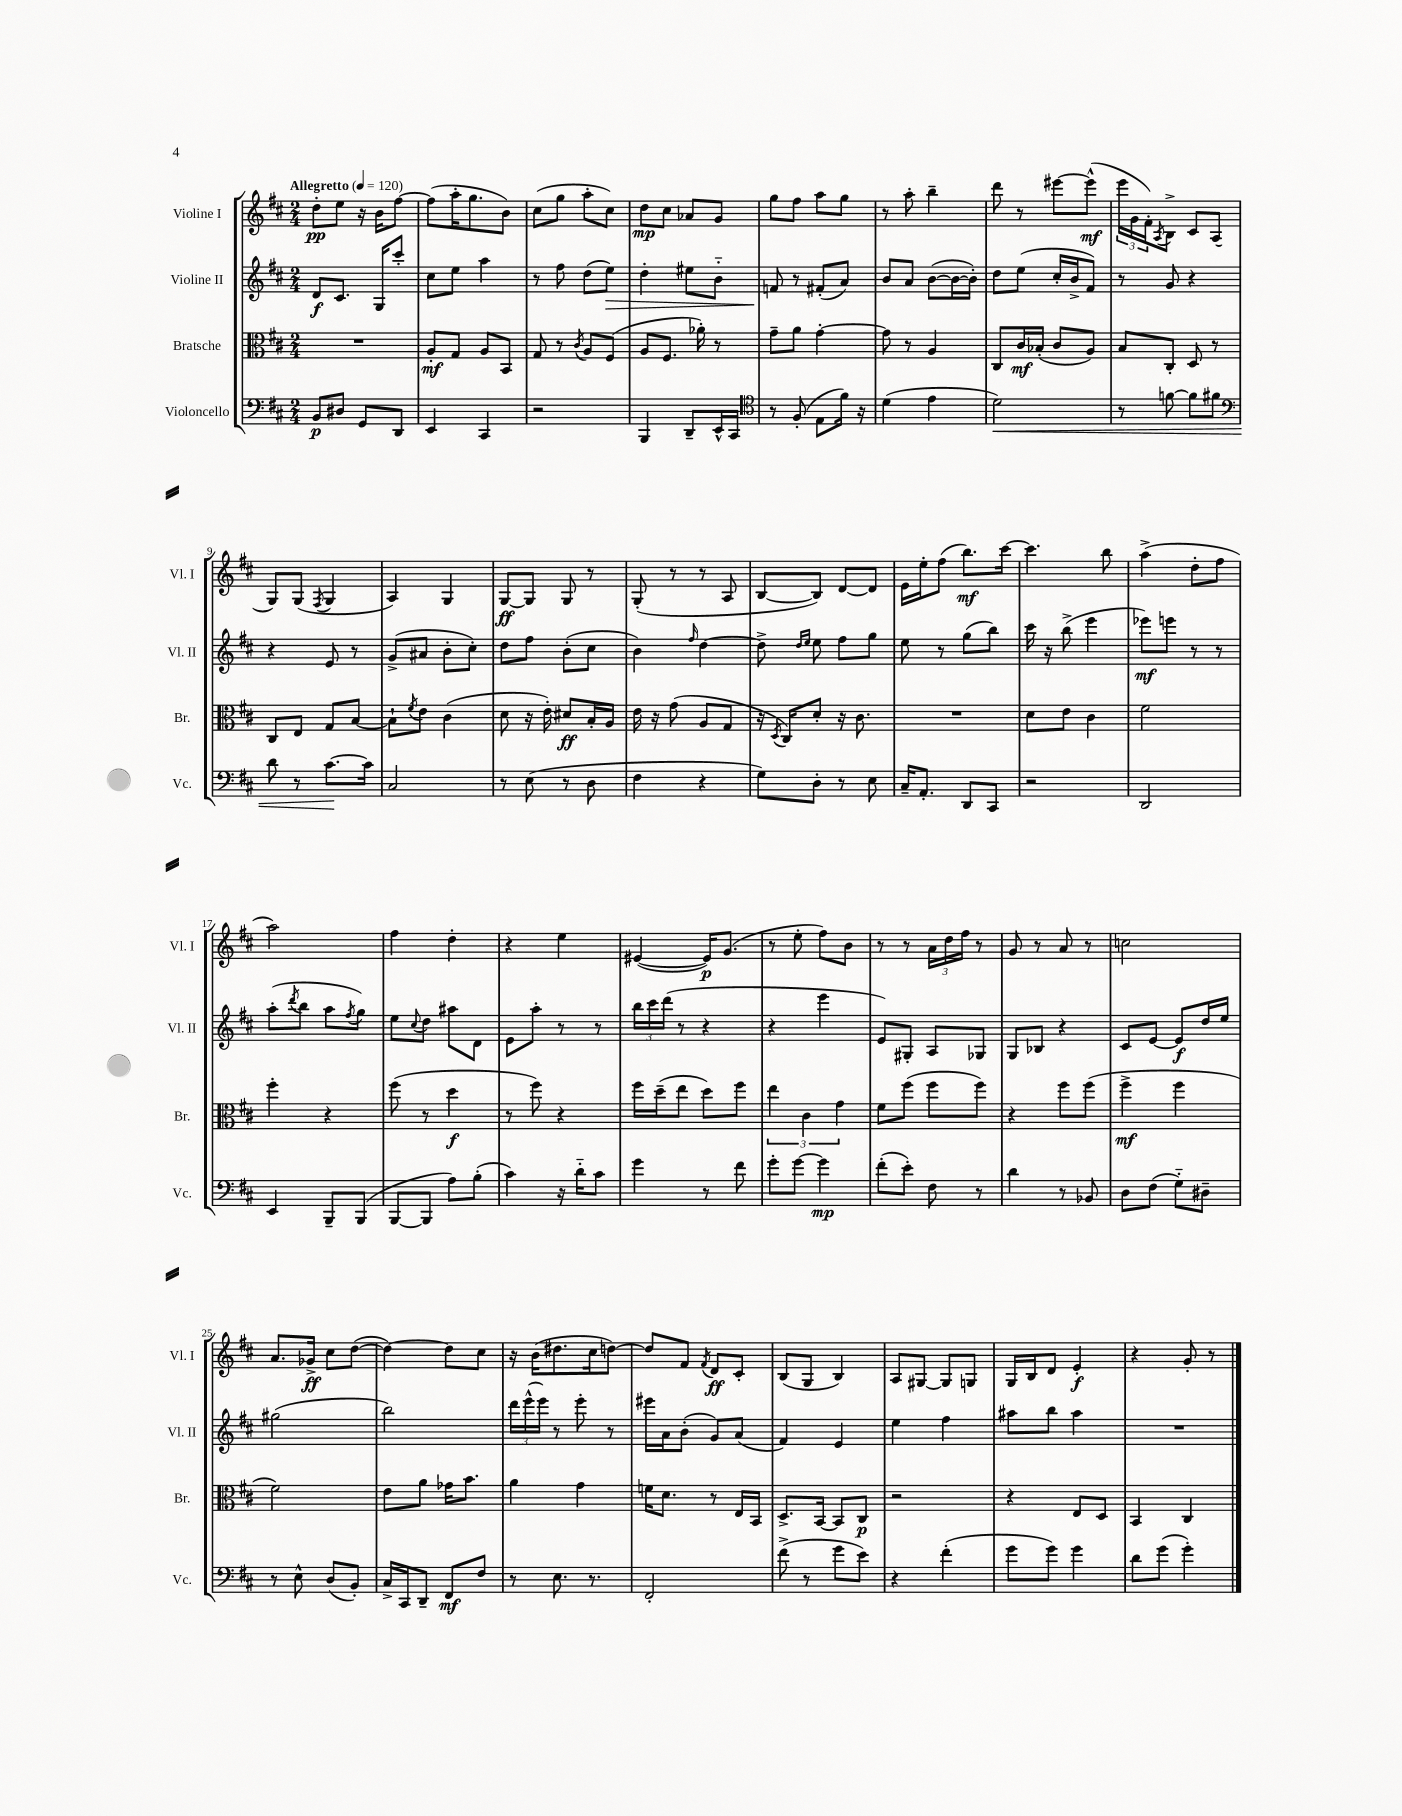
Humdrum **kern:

**kern	**dynam	**kern	**dynam	**kern	**dynam	**kern	**dynam
*part4	*part4	*part3	*part3	*part2	*part2	*part1	*part1
*staff4	*staff4	*staff3	*staff3	*staff2	*staff2	*staff1	*staff1
*I"Violoncello	*	*I"Bratsche	*	*I"Violine II	*	*I"Violine I	*
*I'Vc.	*	*I'Br.	*	*I'Vl. II	*	*I'Vl. I	*
*clefF4	*	*clefC3	*	*clefG2	*	*clefG2	*
*k[f#c#]	*	*k[f#c#]	*	*k[f#c#]	*	*k[f#c#]	*
*M2/4	*	*M2/4	*	*M2/4	*	*M2/4	*
*MM120	*	*MM120	*	*MM120	*	*MM120	*
=1	=1	=1	=1	=1	=1	=1	=1
!	!	!	!	!	!	!LO:TX:a:B:t=Allegretto	!
8BB/L	p	2r	.	8d/L	f	8dd'\L	pp
8D#X/J	.	.	.	8.c#/J	.	8ee\J	.
8GG/L	.	.	.	.	.	16r	.
.	.	.	.	16G/KL	.	16b\KL	.
8DD/J	.	.	.	8ccc#'/J	.	[8ff#\J	.
=2	=2	=2	=2	=2	=2	=2	=2
4EE/	.	8A'/L	mf	8cc#\L	.	(8ff#\L]	.
.	.	8G/J	.	8ee\J	.	16aa'\K	.
.	.	.	.	.	.	8.gg\	.
4CC#/	.	8A/L	.	4aa\	.	.	.
.	.	8BB/J	.	.	.	8b\J)	.
=3	=3	=3	=3	=3	=3	=3	=3
2r	.	8G/	.	8r	.	(8cc#\L	.
.	.	8r	.	8ff#\	.	8gg\J	.
.	.	8qc#/	.	.	.	.	.
.	.	8A/L	.	(8dd\L	.	8aa'\L	.
!	!	!	!	!	!LO:HP:b	!	!
.	.	(8F#/J	.	8ee\J)	>	8cc#\J)	.
=4	=4	=4	=4	=4	=4	=4	=4
4BBB/	.	8A/L	.	4dd'\	.	8dd\L	mp
.	.	8.F#/J	.	.	.	8cc#\J	.
8DD~/L	.	.	.	8ee#X\L	.	8a-X/L	.
.	.	16a-X'\)	.	.	.	.	.
16EE^^/L	.	8r	.	8b\J	.	8g/J	.
16CC#/JJ	.	.	.	.	.	.	.
=5	=5	=5	=5	=5	=5	=5	=5
*clefC4	*	*	*	*	*	*	*
8r	.	8g~\L	.	8fn/	.	8gg\L	.
(8F#'/	.	8a\J	.	8r	]	8ff#\J	.
8E\L	.	[4g'\	.	(8f#X'/L	.	8aa\L	.
16f#\Jk)	.	.	.	8a/J)	.	8gg\J	.
16r	.	.	.	.	.	.	.
=6	=6	=6	=6	=6	=6	=6	=6
(4d\	.	8g\]	.	8b/L	.	8r	.
.	.	8r	.	8a/J	.	8aa'\	.
4e\	.	4A/	.	([8b\L	.	4bb~\	.
.	.	.	.	16b\L_	.	.	.
.	.	.	.	16b'\JJ])	.	.	.
=7	=7	=7	=7	=7	=7	=7	=7
!	!LO:HP:b	!	!	!	!	!	!
2d\)	<	8C#/L	.	8dd\L	.	8ddd\	.
.	.	16c#/L	mf	(8ee\J	.	8r	.
.	.	(16B-X'/JJ	.	.	.	.	.
.	.	8c#/L	.	16cc#'/LL	.	[8eee#X\L	.
.	.	.	.	16b^/J	.	.	.
.	.	8A/J)	.	8f#/J)	.	(8eee#^^\J]	mf
=8	=8	=8	=8	=8	=8	=8	=8
8r	.	8B/L	.	8r	.	24eee\LL	.
.	.	.	.	.	.	24g\	.
.	.	.	.	.	.	24f#'\J)	.
.	.	.	.	.	.	8qA/	.
[8fn\	.	8C#'/J	.	8g/	.	8B^\J	.
8f\L]	.	8D/	.	4r	.	8c#/L	.
8f#X\J	.	8r	.	.	.	(8A/J	.
!!LO:LB:g=z
=9	=9	=9	=9	=9	=9	=9	=9
*clefF4	*	*	*	*	*	*	*
8d\	.	8C#/L	.	4r	.	8G/L)	.
8r	.	8E/J	.	.	.	(8G/J	.
.	.	.	.	.	.	8qF#/	.
[8.c#\L	.	8G/L	.	8e/	.	4G/	.
.	.	[8B/J	.	8r	.	.	.
16c#\Jk]	[	.	.	.	.	.	.
=10	=10	=10	=10	=10	=10	=10	=10
2C#/	.	8B`\L]	.	(8g^/L	.	4A/)	.
.	.	8qf#/	.	.	.	.	.
.	.	8e\J	.	8a#X/J	.	.	.
.	.	(4c#\	.	8b'\L	.	4G/	.
.	.	.	.	8cc#'\J)	.	.	.
=11	=11	=11	=11	=11	=11	=11	=11
8r	.	8d\	.	8dd\L	.	[8G/L	ff
(8E\	.	16r	.	8ff#\J	.	8G/J]	.
.	.	16e'\)	.	.	.	.	.
8r	.	8d#X/L	ff	(8b'\L	.	8G/	.
8D\	.	16B'/L	.	8cc#\J	.	8r	.
.	.	16A/JJ	.	.	.	.	.
=12	=12	=12	=12	=12	=12	=12	=12
4F#\	.	16e\	.	4b\)	.	(8G'/	.
.	.	16r	.	.	.	.	.
.	.	(8g\	.	.	.	8r	.
.	.	.	.	16qqff#/	.	.	.
4r	.	8A/L	.	[4dd\	.	8r	.
.	.	8G/J	.	.	.	8A/	.
=13	=13	=13	=13	=13	=13	=13	=13
8G\L)	.	16r	.	8dd^\]	.	[8B/L	.
.	.	8qD/	.	.	.	.	.
.	.	16C#/KL)	.	.	.	.	.
.	.	.	.	16qqdd/LL	.	.	.
.	.	.	.	16qqee/JJ	.	.	.
8D'\J	.	8d'/J	.	8ee\	.	8B/J])	.
8r	.	16r	.	8ff#\L	.	[8d/L	.
.	.	8.c#\	.	.	.	.	.
8E\	.	.	.	8gg\J	.	8d/J]	.
=14	=14	=14	=14	=14	=14	=14	=14
16C#~/KL	.	2r	.	8ee\	.	16e\LL	.
8.AA'/J	.	.	.	.	.	16ee'\J	.
.	.	.	.	8r	.	(8ff#\J	.
8DD/L	.	.	.	(8gg\L	.	8.bb\L)	mf
8CC#/J	.	.	.	8bb\J)	.	.	.
.	.	.	.	.	.	[16ccc#\Jk	.
=15	=15	=15	=15	=15	=15	=15	=15
2r	.	8d\L	.	16ccc#\	.	4.ccc#\]	.
.	.	.	.	16r	.	.	.
.	.	8e\J	.	(8bb^\	.	.	.
.	.	4c#\	.	4eee\	.	.	.
.	.	.	.	.	.	8bb\	.
=16	=16	=16	=16	=16	=16	=16	=16
2DD/	.	2f#\	.	8eee-X\L)	mf	(4aa^\	.
.	.	.	.	8eeen\J	.	.	.
.	.	.	.	8r	.	8dd'\L	.
.	.	.	.	8r	.	8ff#\J	.
!!LO:LB:g=z
=17	=17	=17	=17	=17	=17	=17	=17
4EE/	.	4ff#'\	.	(8aa'\L	.	2aa\)	.
.	.	.	.	8qddd/	.	.	.
.	.	.	.	8bb\J	.	.	.
8BBB~/L	.	4r	.	8aa\L	.	.	.
.	.	.	.	8qff#/	.	.	.
(8BBB/J	.	.	.	8gg\J)	.	.	.
=18	=18	=18	=18	=18	=18	=18	=18
[8BBB/L	.	(8ff#\	.	8ee\L	.	4ff#\	.
.	.	.	.	8qqcc#/	.	.	.
8BBB/J]	.	8r	.	8dd\J	.	.	.
8A\L)	.	4dd\	f	8aa#X\L	.	4dd'\	.
(8B'\J	.	.	.	8d\J	.	.	.
=19	=19	=19	=19	=19	=19	=19	=19
4c#\)	.	8r	.	8e\L	.	4r	.
.	.	8ff#\)	.	8aa'\J	.	.	.
16r	.	4r	.	8r	.	4ee\	.
16d\KL	.	.	.	.	.	.	.
8c#\J	.	.	.	8r	.	.	.
=20	=20	=20	=20	=20	=20	=20	=20
4g\	.	16ff#\LL	.	24bb\LL	.	([4e#X/	.
.	.	.	.	24ccc#\	.	.	.
.	.	(16dd~\J	.	.	.	.	.
.	.	.	.	(24ddd\JJ	.	.	.
.	.	8ee\J	.	8r	.	.	.
8r	.	8dd\L)	.	4r	.	16e#/KL])	p
.	.	.	.	.	.	(8.g/J	.
8f#\	.	8ff#\J	.	.	.	.	.
=21	=21	=21	=21	=21	=21	=21	=21
8g'\L	.	6ee\	.	4r	.	8r	.
[8g\J	.	.	.	.	.	8ee'\	.
.	.	6c#\	.	.	.	.	.
4g\]	mp	.	.	4eee\	.	8ff#\L)	.
.	.	6g\	.	.	.	.	.
.	.	.	.	.	.	8b\J	.
=22	=22	=22	=22	=22	=22	=22	=22
(8f#'\L	.	8f#\L	.	8e/L)	.	8r	.
8e'\J)	.	(8ff#\J	.	8G#X'/J	.	8r	.
8F#\	.	8ff#\L	.	8A/L	.	24a\LL	.
.	.	.	.	.	.	24dd\	.
.	.	.	.	.	.	24ff#\JJ	.
8r	.	8ff#\J)	.	8G-X/J	.	8r	.
=23	=23	=23	=23	=23	=23	=23	=23
4d\	.	4r	.	8G/L	.	8g/	.
.	.	.	.	8B-X/J	.	8r	.
8r	.	8ff#\L	.	4r	.	8a/	.
8BB-X/	.	(8ff#\J	.	.	.	8r	.
=24	=24	=24	=24	=24	=24	=24	=24
8D\L	.	4ff#^\	mf	8c#/L	.	2ccn\	.
(8F#\J	.	.	.	[8e/J	.	.	.
8G\L)	.	4ff#\	.	8e/L]	f	.	.
8D#X~\J	.	.	.	16dd/L	.	.	.
.	.	.	.	16ee/JJ	.	.	.
!!LO:LB:g=z
=25	=25	=25	=25	=25	=25	=25	=25
8r	.	2f#\)	.	(2gg#X\	.	8.a/L	.
8E^^\	.	.	.	.	.	.	.
.	.	.	.	.	.	16g-X^/Jk	ff
(8D/L	.	.	.	.	.	8cc#\L	.
8BB'/J)	.	.	.	.	.	([8dd\J	.
=26	=26	=26	=26	=26	=26	=26	=26
16C#^/LL	.	8e\L	.	2bb\)	.	4dd\_)	.
16CC#/J	.	.	.	.	.	.	.
8DD~/J	.	8a\J	.	.	.	.	.
8FF#/L	mf	16g-X\KL	.	.	.	8dd\L]	.
.	.	8.b\J	.	.	.	.	.
8F#/J	.	.	.	.	.	8cc#\J	.
=27	=27	=27	=27	=27	=27	=27	=27
8r	.	4a\	.	24ddd\LL	.	16r	.
.	.	.	.	(24eee^^\	.	.	.
.	.	.	.	.	.	(16b\KL	.
.	.	.	.	24eee\JJ)	.	.	.
8.E\	.	.	.	8r	.	8.dd#X\	.
.	.	4g\	.	8eee'\	.	.	.
8.r	.	.	.	.	.	16cc#\k	.
.	.	.	.	8r	.	[8ddn\J)	.
=28	=28	=28	=28	=28	=28	=28	=28
2FF#'/	.	16fn\KL	.	16eee#X\LL	.	8dd/L]	.
.	.	8.d\J	.	16a\J	.	.	.
.	.	.	.	(8b'\J	.	8f#/J	.
.	.	.	.	.	.	8qf#/	.
.	.	8r	.	8g/L)	.	8d/L	ff
.	.	16E/LL	.	(8a/J	.	8c#'/J	.
.	.	16BB/JJ	.	.	.	.	.
=29	=29	=29	=29	=29	=29	=29	=29
(8f#^\	.	8.D^/L	.	4f#/)	.	(8B/L	.
8r	.	.	.	.	.	8G/J	.
.	.	[16BB/Jk	.	.	.	.	.
8g\L	.	8BB/L]	.	4e/	.	4B/)	.
8e\J)	.	8C#/J	p	.	.	.	.
=30	=30	=30	=30	=30	=30	=30	=30
4r	.	2r	.	4ee\	.	8A/L	.
.	.	.	.	.	.	[8G#X/J	.
(4f#'\	.	.	.	4ff#\	.	8G#/L]	.
.	.	.	.	.	.	8Gn/J	.
=31	=31	=31	=31	=31	=31	=31	=31
8g\L	.	4r	.	8aa#X\L	.	16G/LL	.
.	.	.	.	.	.	16B/J	.
8g\J)	.	.	.	8bb\J	.	8d/J	.
4g\	.	8E/L	.	4aa#\	.	4e'/	f
.	.	8D/J	.	.	.	.	.
=32	=32	=32	=32	=32	=32	=32	=32
8d\L	.	4BB/	.	2r	.	4r	.
(8g\J	.	.	.	.	.	.	.
4g'\)	.	4C#/	.	.	.	8g'/	.
.	.	.	.	.	.	8r	.
==	==	==	==	==	==	==	==
*-	*-	*-	*-	*-	*-	*-	*-
